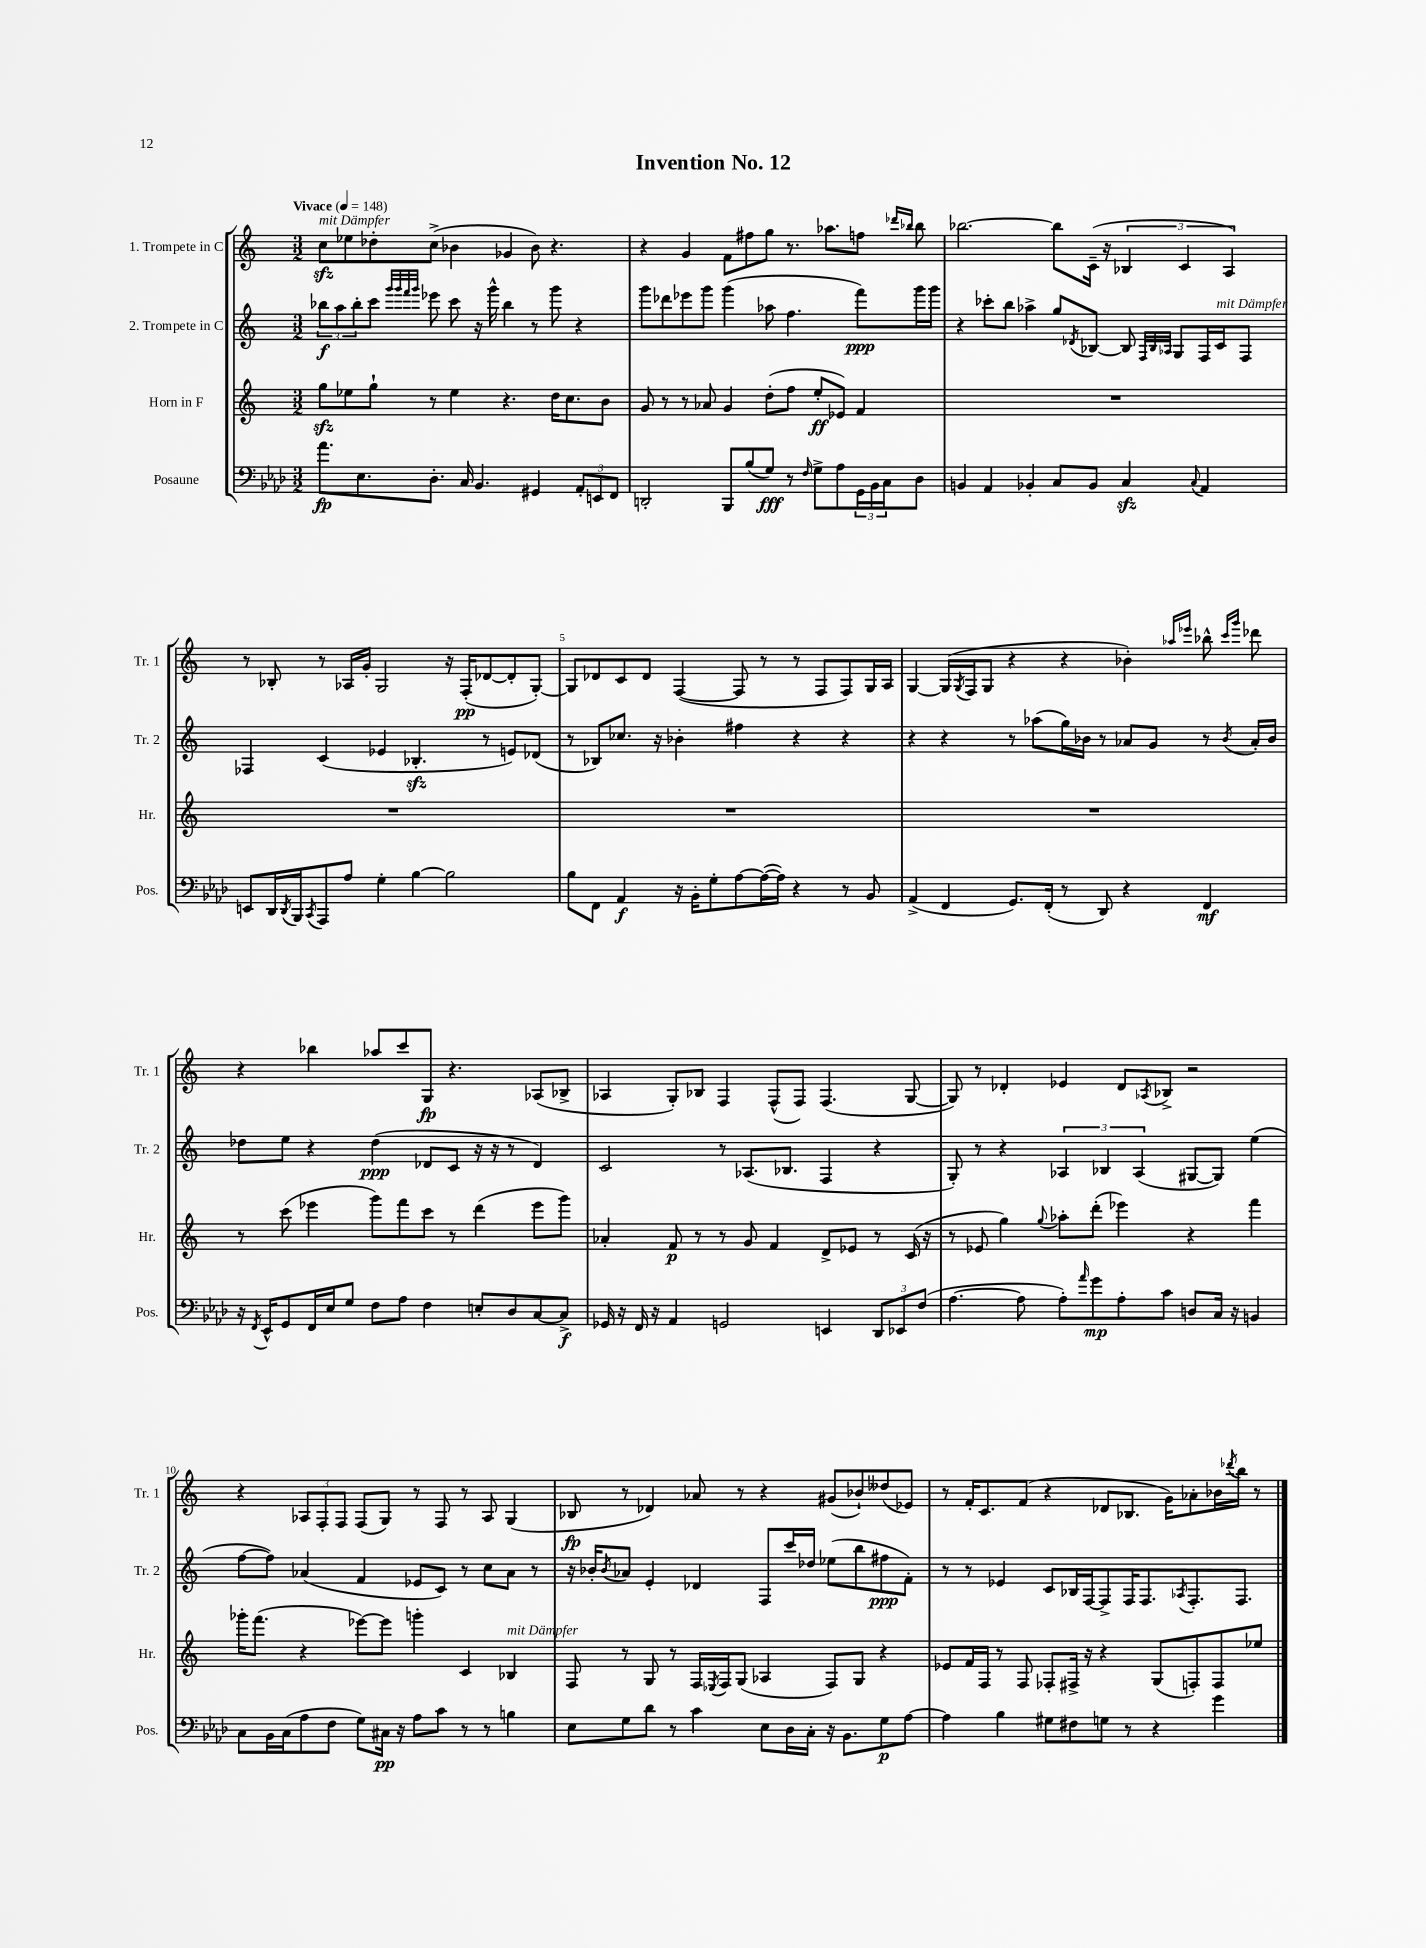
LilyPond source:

\header { title = "Invention No. 12" }
<<
\new StaffGroup <<
\new Staff = "s0" \with { instrumentName = "1. Trompete in C" shortInstrumentName = "Tr. 1" } {
    \clef treble \key c \major \numericTimeSignature \time 3/2 \tempo "Vivace" 4 = 148
    c''8\sfz^\markup { \italic "mit Dämpfer" } ees''8 des''8-. c''8->( bes'4 ges'4 bes'8) r4. |
    r4 g'4 f'8 fis''8 g''8 r8. aes''8. f''8 \grace { des'''16 bes''16 } bes''8 |
    bes''2.~ bes''8 c'16--( r16 \tuplet 3/2 { bes4 c'4 a4) } |
    r8 bes8-. r8 aes16 g'16-. g2 r16 f16-.\pp( des'8~ des'8-. g8~-.) |
    g8 des'8 c'8 des'8 f4~( f8 r8 r8 f8 f8) g16 a16 |
    g4~ g16( \acciaccatura { g8 } f16 g8 r4 r4 bes'4-.) \grace { aes''16 ees'''16 } bes''8-^ \grace { c'''16 g'''16 } des'''8 |
    r4 bes''4 aes''8 c'''8 g8\fp r4. aes8( bes8-> |
    aes4 g8-.) bes8 f4 f8-^( f8) f4.( g8~ |
    g8) r8 des'4-. ees'4 des'8 \acciaccatura { aes8 } bes8-> r2 |
    r4 \tuplet 3/2 { aes8 f8-. f8 } f8( g8) r8 f8 r8 aes8 g4( |
    bes8\fp r8 des'4) aes'8 r8 r4 gis'8( bes'8-!) deses''8( ees'8) |
    r8 f'16-. c'8. f'8( r4 des'8 bes8. g'16) aes'8-. bes'16 \acciaccatura { des'''8 } b''16 r8 \bar "|." |
}
\new Staff = "s1" \with { instrumentName = "2. Trompete in C" shortInstrumentName = "Tr. 2" } {
    \clef treble \key c \major \numericTimeSignature \time 3/2
    \tuplet 3/2 { bes''8\f a''8 bes''8-. } c'''8 \grace { g'''32 g'''32 f'''32 g'''32 } ees'''8 c'''8 r16 g'''16-^ bes''4 r8 g'''8 r4 |
    g'''8 des'''8 ees'''8 g'''8 g'''4( aes''8 f''4. f'''8\ppp) g'''16 g'''16 |
    r4 ces'''8-. b''8 aes''4-> g''8 \acciaccatura { des'8 } bes8~ bes8 \grace { f32 bes32 aes32 } g8 f16 c'16^\markup { \italic "mit Dämpfer" } f8 |
    fes4 c'4( ees'4 bes4.-.\sfz r8 e'8) des'8( |
    r8 bes8) ces''8. r16 bes'4-. fis''4 r4 r4 |
    r4 r4 r8 aes''8( g''16) bes'16 r8 aes'8 g'8 r8 \acciaccatura { bes'8 } aes'16-. bes'16 |
    des''8 e''8 r4 des''4\ppp( des'8 c'8 r16 r16 r8 des'4) |
    c'2 r8 aes8.( bes8. f4 r4 |
    g8-.) r8 r4 \tuplet 3/2 { aes4 bes4 aes4( } gis8~ gis8) e''4( |
    f''8~ f''8) aes'4( f'4 ees'8 c'8) r8 c''8 aes'8 r8 |
    r16 bes'16-. \acciaccatura { bes'8 } aes'8 e'4-. des'4 f8 c'''16 des''16 ees''8( b''8 fis''8\ppp f'8-.) |
    r8 r8 ees'4 c'8 bes16 f16~ f8-> f16 f8. \acciaccatura { aes8 } f8.-. f8. \bar "|." |
}
\new Staff = "s2" \with { instrumentName = "Horn in F" shortInstrumentName = "Hr." } {
    \clef treble \key c \major \numericTimeSignature \time 3/2
    g''8\sfz ees''8 g''8-! r8 ees''4 r4. d''16 c''8. b'8 |
    g'8 r8 r8 aes'8 g'4 d''8-.( f''8 e''8-.\ff ees'8) f'4 |
    R1. |
    R1. |
    R1. |
    R1. |
    r8 c'''8( ees'''4 g'''8) f'''8 c'''8 r8 d'''4( ees'''8 g'''8) |
    aes'4-. f'8\p r8 r8 g'8 f'4 d'8-> ees'8 r8 c'16( r16 |
    r8 ees'8 g''4) \appoggiatura { g''8 } aes''8-. d'''8-.( ees'''4) r4 f'''4 |
    ges'''16-. f'''8.( r4 ees'''8~) ees'''8 g'''4-. c'4 bes4^\markup { \italic "mit Dämpfer" } |
    f8 r8 g8 r8 f16 \acciaccatura { ees8 } f16 g8( aes4 f8) g8 r4 |
    ees'8 f'16 f16 r8 f8 fes8-. fis16-> r16 r4 g8( f8-.) f8 ees''8 \bar "|." |
}
\new Staff = "s3" \with { instrumentName = "Posaune" shortInstrumentName = "Pos." } {
    \clef bass \key aes \major \numericTimeSignature \time 3/2
    aes'8.\fp ees8. des8.-. c16 bes,4. gis,4 \tuplet 3/2 { aes,8-. e,8 f,8 } |
    d,2-. bes,,8 bes8( g8\fff) r8 \grace { f16 } g8-> aes8 \tuplet 3/2 { g,16 bes,16 c16 } des8 |
    b,4 aes,4 bes,4-. c8 bes,8 c4\sfz \appoggiatura { c8 } aes,4 |
    e,8 des,16 \acciaccatura { des,8 } bes,,16 \acciaccatura { c,8 } aes,,8 aes8 g4-. bes4~ bes2 |
    bes8 f,8 aes,4\f r16 bes,16-. g8-. aes8~ aes16~( aes16) r4 r8 bes,8 |
    aes,4->( f,4 g,8.) f,16-.( r8 des,8) r4 f,4\mf |
    r16 \acciaccatura { f,8 } ees,16-^ g,8 f,16 ees16 g8 f8 aes8 f4 e8-. des8 c8~ c8->\f |
    ges,16 r16 f,16 r16 aes,4 g,2 e,4 \tuplet 3/2 { des,8 ees,8 f8( } |
    aes4.~ aes8 aes8-.) \grace { aes'16 } g'8\mp aes8-. c'8 d8 c16 r16 b,4 |
    c8 bes,16 c16( aes8 f8 g8) cis16\pp r16 aes8 c'8 r8 r8 b4 |
    ees8 g8 des'8 r8 c'4 ees8 des16 c16-. r16 bes,8. g8\p aes8~ |
    aes4 bes4 gis8 fis8 g8 r8 r4 g'4 \bar "|." |
}
>>
>>
\layout { \context { \Score \override BarNumber.break-visibility = ##(#f #t #t) barNumberVisibility = #(every-nth-bar-number-visible 5) } }
